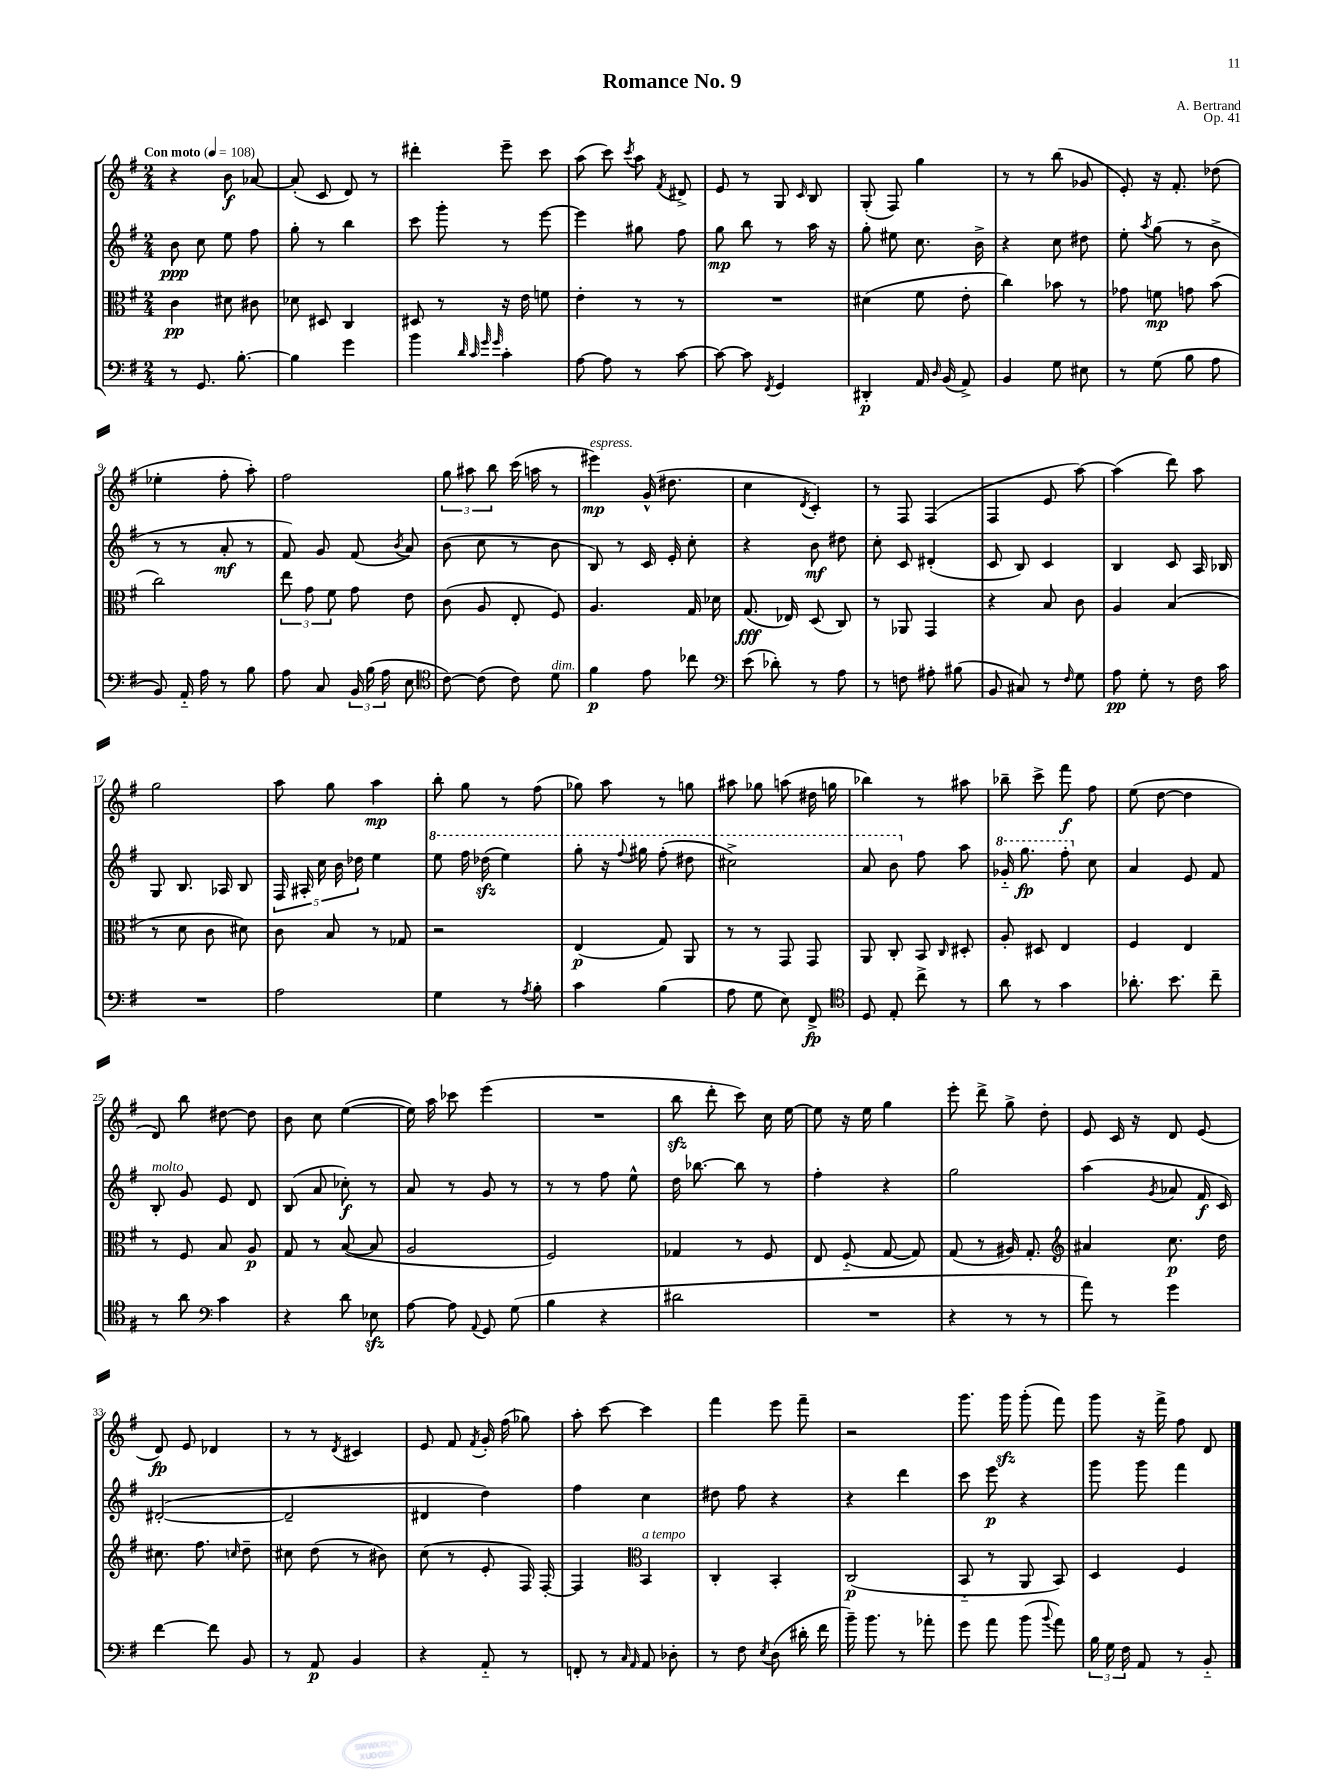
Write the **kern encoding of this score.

**kern	**kern	**kern	**kern
*staff4	*staff3	*staff2	*staff1
*clefF4	*clefC3	*clefG2	*clefG2
*k[f#]	*k[f#]	*k[f#]	*k[f#]
*M2/4	*M2/4	*M2/4	*M2/4
*MM108	*MM108	*MM108	*MM108
8r	4c\	8b\	4r
8.GG/	.	8cc\	.
.	8d#\	8ee\	8b\
[8.B'\	.	.	.
.	8c#\	8ff#\	[8a-/
=	=	=	=
4B\]	8d-\	8gg'\	(8a-'/]
.	8D#/	8r	8c/
4g\	4C/	4bb\	8d/)
.	.	.	8r
=	=	=	=
4b\	8D#/	8ccc\	4ddd#'\
.	8r	8ggg'\	.
32qqd/	.	.	.
32qqc/	.	.	.
32qqg/	.	.	.
32qqg/	.	.	.
4c'\	16r	8r	8eee~\
.	16e\	.	.
.	8f\	[8eee\	8ccc\
=	=	=	=
[8A\	4e'\	4eee\]	(8aa\
8A\]	.	.	8ccc\)
.	.	.	8qccc/
8r	8r	8gg#\	8aa\
.	.	.	8qf#/
[8c\	8r	8ff#\	8d#^/
=	=	=	=
8c\_	2r	8gg\	8e/
8c\]	.	8bb\	8r
8qFF#/	.	.	.
4GG/	.	8r	8G/
.	.	.	16qqc/
.	.	16aa\	8B/
.	.	16r	.
=	=	=	=
4DD#'/	(4d#\	8gg'\	(8G'/
.	.	8ee#\	8F#/)
16AA/	8f#\	8.cc\	4gg\
16qqD/	.	.	.
(16BB/	.	.	.
8AA^/)	8e'\	.	.
.	.	16b^\	.
=	=	=	=
4BB/	4cc\)	4r	8r
.	.	.	8r
8G\	8b-\	8cc\	(8bb\
8E#\	8r	8dd#\	8g-/
=	=	=	=
8r	8g-\	8ee'\	8e'/)
.	.	8qaa/	.
(8G\	8f\	(8gg\	16r
.	.	.	8.f#'/
8B\	8g\	8r	.
8A\	(8b\	8b^\	(8dd-\
=	=	=	=
8BB/)	2cc\)	8r	4ee-'\
16AA'~/	.	8r	.
16A\	.	.	.
8r	.	8a'/	8ff#'\
8B\	.	8r	8aa'\)
=	=	=	=
8A\	12ee\	8f#/)	2ff#\
.	12g\	.	.
8C/	.	8g/	.
.	12f#\	.	.
24BB/	8g\	(8f#/	.
(24B\	.	.	.
24A\	.	.	.
.	.	8qb/	.
8E\	8e\	8a/)	.
=	=	=	=
*clefC4	*	*	*
[8c\)	(8c\	(8b\	12gg\
.	.	.	12aa#\
(8c\]	8A/	8cc\	.
.	.	.	12bb\
8c\)	8E'/	8r	(16ccc\
.	.	.	16aa\
8d\	8F#/)	8b\	8r
=	=	=	=
4f#\	4.A/	8B/)	4eee#\)
.	.	8r	.
8e\	.	16c/	(16g^^/
.	.	16e'/	8.dd#\
8cc-\	16G/	8cc'\	.
.	16d-\	.	.
=	=	=	=
*clefF4	*	*	*
(8e\	(8.G/	4r	4cc\
8d-'\)	.	.	.
.	16E-/)	.	.
.	.	.	8qd/
8r	(8D/	8b\	4c'/)
8A\	8C/)	8dd#\	.
=	=	=	=
8r	8r	8cc'\	8r
8F\	8AA-/	8c/	8F#/
8A#'\	4GG/	(4d#'/	(4F#/
(8B#\	.	.	.
=	=	=	=
8BB/	4r	8c/	4F#/
8C#/)	.	8B/)	.
8r	8B/	4c/	8e/
16qqF#/	.	.	.
8G\	8c\	.	[8aa\)
=	=	=	=
8A\	4A/	4B/	(4aa\]
8G'\	.	.	.
8r	(4B/	8c/	8ddd\)
16F#\	.	16A/	8aa\
16c\	.	16B-/	.
=	=	=	=
2r	8r	8G/	2gg\
.	8d\	8.B/	.
.	8c\	.	.
.	.	16A-/	.
.	8d#\)	8B/	.
=	=	=	=
2A\	8c\	20F#/	8aa\
.	.	20A#'/	.
.	.	20cc\	.
.	8B/	.	8gg\
.	.	20b\	.
.	.	20dd-\	.
.	8r	4ee\	4aa\
.	8G-/	.	.
=	=	=	=
4G\	2r	8eee\	8bb'\
.	.	16fff#\	8gg\
.	.	(16ddd-\	.
8r	.	4eee\)	8r
8qA/	.	.	.
8B'\	.	.	(8ff#\
=	=	=	=
4c\	(4E/	8ggg'\	8gg-\)
.	.	16r	8aa\
.	.	8qqfff#/	.
.	.	16ggg#\	.
(4B\	8G/)	(8fff#'\	8r
.	8AA/	8ddd#\	8gg\
=	=	=	=
8A\	8r	2ccc#^\)	8aa#\
8G\	8r	.	8gg-\
8E\)	8GG/	.	(8aa\
8FF#^/	8GG/	.	16dd#\
.	.	.	16gg\
=	=	=	=
*clefC4	*	*	*
8D/	8AA/	8aa/	4bb-\)
8E'/	8C'/	8bb\	.
8cc^\	8BB/	8ff#\	8r
.	16qqC/	.	.
8r	8D#'/	8aa\	8aa#\
=	=	=	=
8a\	8A'/	16gg-'~/	8bb-~\
.	.	8.ggg\	.
8r	8D#/	.	8ccc^\
4g\	4E/	8fff#'\	8fff#\
.	.	8cc\	8ff#\
=	=	=	=
8.a-'\	4F#/	4a/	(8ee\
.	.	.	[8dd\
8.b\	.	.	.
.	4E/	8e/	4dd\]
8cc~\	.	8f#/	.
=	=	=	=
8r	8r	8B'/	8d/)
8a\	8F#/	8g/	8bb\
*clefF4	*	*	*
4c\	8B/	8e/	[8dd#\
.	8A/	8d/	8dd#\]
=	=	=	=
4r	8G/	(8B/	8b\
.	8r	8a/	8cc\
8d\	([8B/	8cc-'\)	([4ee\
8E-\	8B/]	8r	.
=	=	=	=
[8A\	2A/	8a/	16ee\])
.	.	.	16aa\
8A\]	.	8r	8ccc-\
8qqAA/	.	.	.
8GG/	.	8g/	(4eee\
(8G\	.	8r	.
=	=	=	=
4B\	2F#/)	8r	2r
.	.	8r	.
4r	.	8ff#\	.
.	.	8ee^^\	.
=	=	=	=
2d#\	4G-/	16dd\	8bb\
.	.	[8.bb-\	.
.	.	.	8ddd'\
.	8r	8bb-\]	8ccc\)
.	8F#/	8r	16cc\
.	.	.	[16ee\
=	=	=	=
2r	8E/	4ff#'\	8ee\]
.	(8F#'~/	.	16r
.	.	.	16ee\
.	[8G/	4r	4gg\
.	8G/])	.	.
=	=	=	=
4r	(8G/	2gg\	8eee'\
.	8r	.	8ddd^\
8r	16A#/)	.	8gg^\
.	8.G'/	.	.
8r	.	.	8dd'\
=	=	=	=
*	*clefG2	*	*
8a\)	4a#/	(4aa\	8e/
8r	.	.	16c/
.	.	.	16r
.	.	8qg/	.
4g\	8.cc\	8a-/	8d/
.	.	16f#/	(8e/
.	16dd\	16c/)	.
=	=	=	=
[4f#\	8.cc#\	([2d#'/	8d/)
.	.	.	8e/
.	8.ff#\	.	.
8f#\]	.	.	4d-/
.	16qqcc/	.	.
8BB/	8dd~\	.	.
=	=	=	=
8r	8cc#\	2d#~/]	8r
8AA/	(8dd\	.	8r
.	.	.	8qd/
4BB/	8r	.	4c#/
.	8b#\)	.	.
=	=	=	=
4r	(8cc\	4d#/	8e/
.	8r	.	8f#/
.	.	.	8qf#/
8AA'~/	8e'/	4dd\)	16g'/
.	.	.	(16ff#\
8r	16F#/)	.	8gg-\)
.	[16F#'/	.	.
=	=	=	=
8FF'/	4F#/]	4ff#\	8aa'\
8r	.	.	[8ccc\
*	*clefC3	*	*
16qqC/	.	.	.
16qqAA/	.	.	.
8AA/	4BB/	4cc\	4ccc\]
8D-'\	.	.	.
=	=	=	=
8r	4C'/	8dd#\	4fff#\
8F#\	.	8ff#\	.
8qE/	.	.	.
(8D\	4BB'/	4r	8eee\
16d#'\	.	.	8fff#~\
16f#\	.	.	.
=	=	=	=
16b~\)	(2C/	4r	2r
8.b\	.	.	.
8r	.	4ddd\	.
8a-'\	.	.	.
=	=	=	=
8g\	8BB'~/	8ccc\	8.ggg\
8a\	8r	8eee\	.
.	.	.	16ggg\
(8b\	8AA/	4r	(8ggg'\
8qqb/	.	.	.
8a\)	8BB/)	.	8fff#\)
=	=	=	=
24B\	4D/	8ggg\	8ggg\
24G\	.	.	.
24F#\	.	.	.
8AA/	.	8ggg\	16r
.	.	.	16fff#^\
8r	4F#/	4fff#\	8ff#\
8BB'~/	.	.	8d/
==	==	==	==
*-	*-	*-	*-
